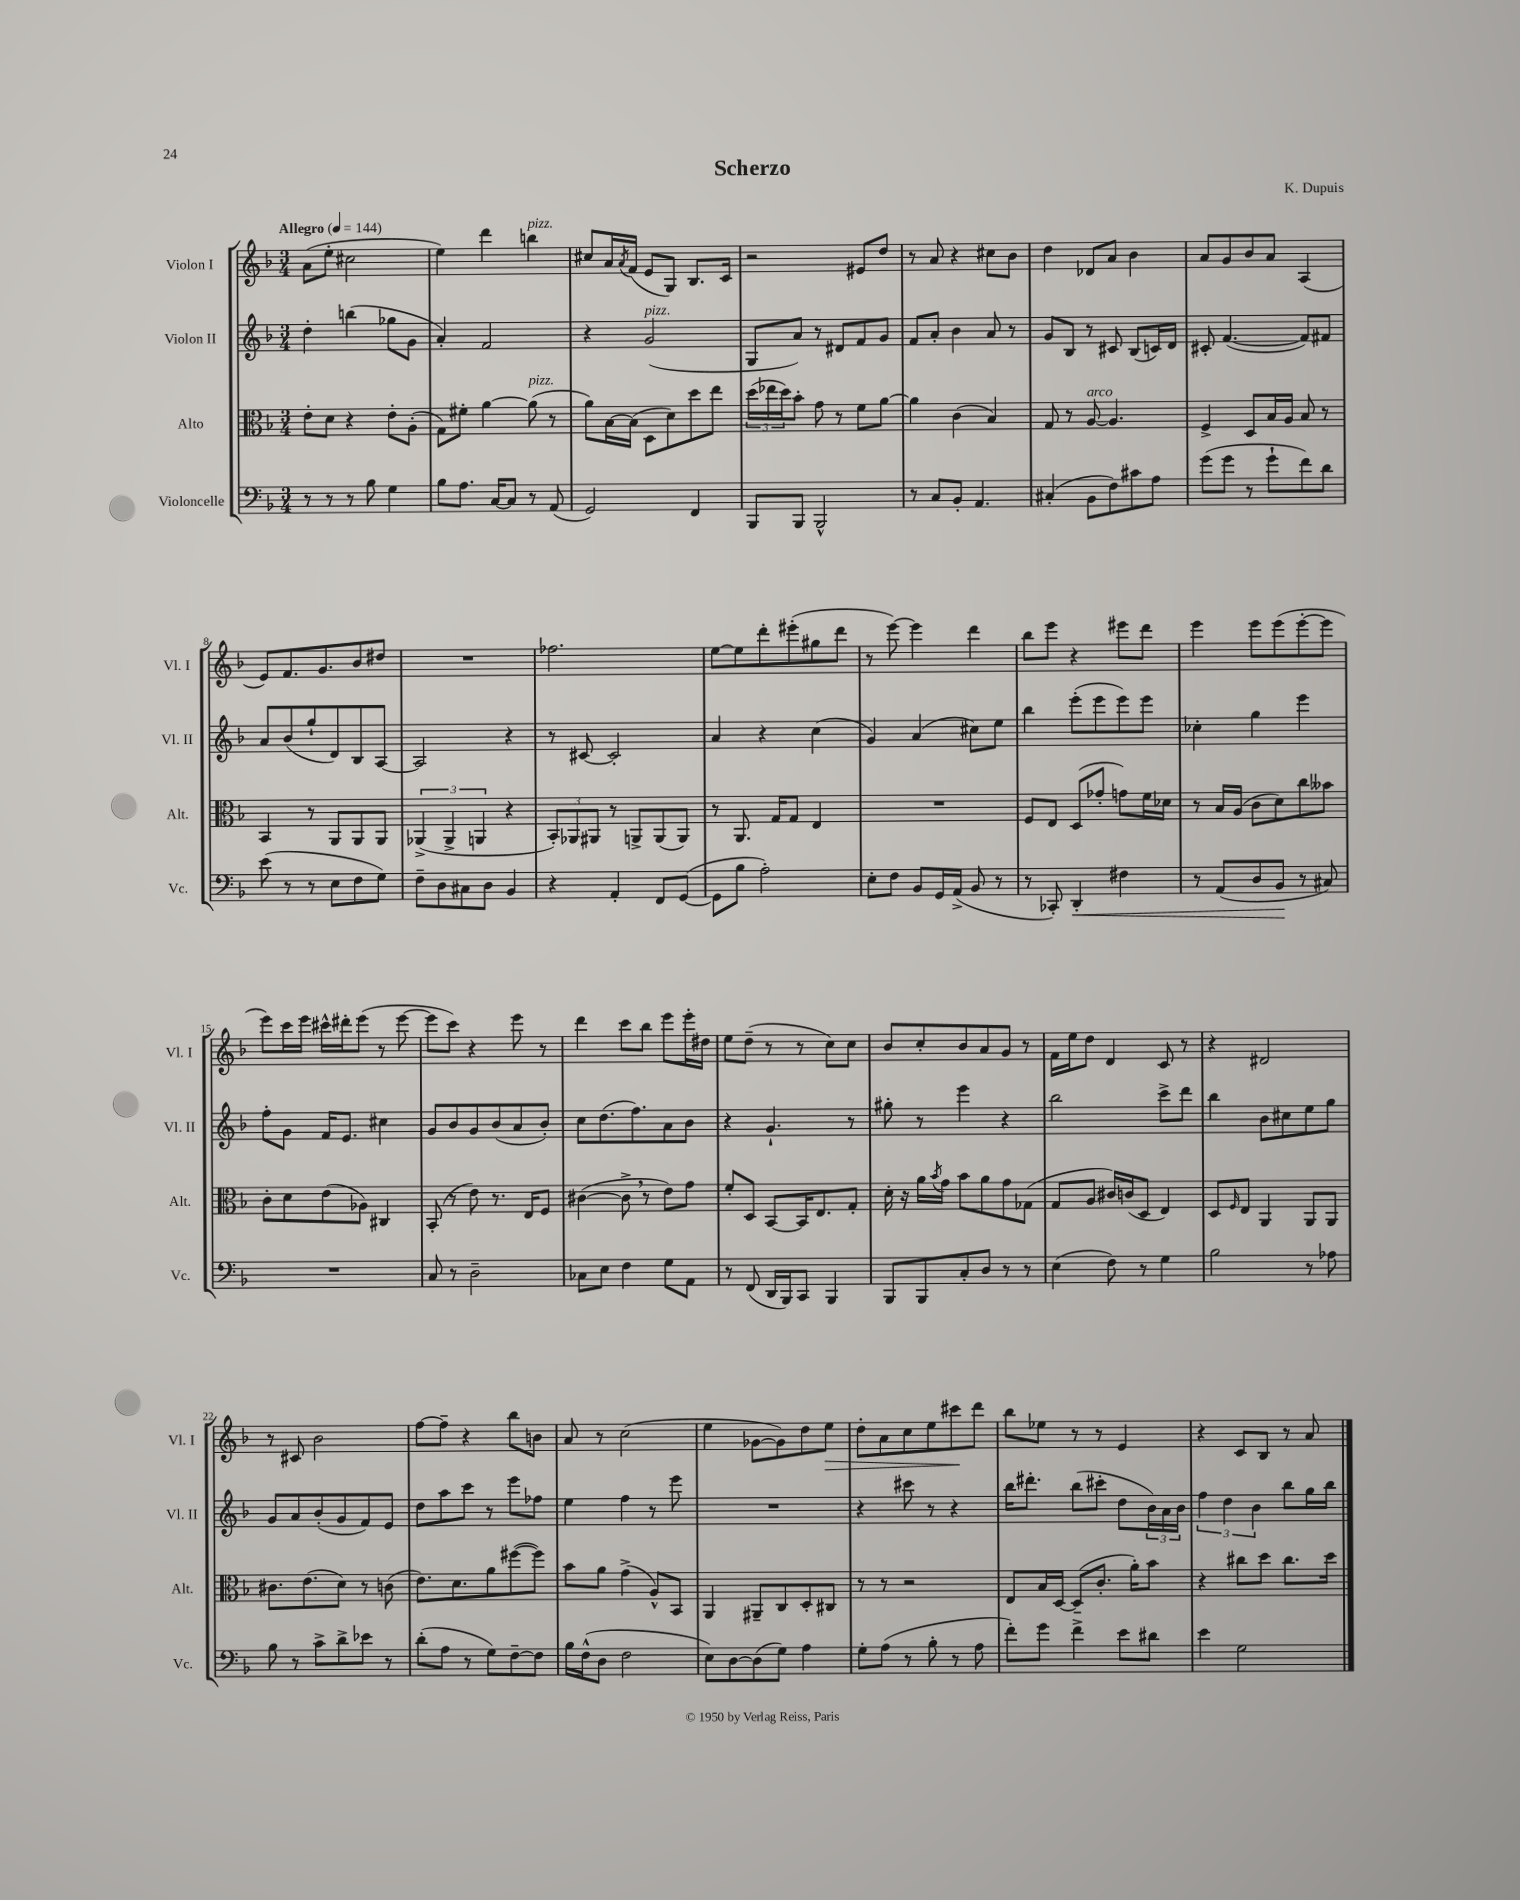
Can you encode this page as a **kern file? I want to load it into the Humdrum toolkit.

**kern	**dynam	**kern	**kern	**kern	**dynam
*part4	*part4	*part3	*part2	*part1	*part1
*staff4	*staff4	*staff3	*staff2	*staff1	*staff1
*I"Violoncelle	*	*I"Alto	*I"Violon II	*I"Violon I	*
*I'Vc.	*	*I'Alt.	*I'Vl. II	*I'Vl. I	*
*clefF4	*	*clefC3	*clefG2	*clefG2	*
*k[b-]	*	*k[b-]	*k[b-]	*k[b-]	*
*M3/4	*	*M3/4	*M3/4	*M3/4	*
*MM144	*	*MM144	*MM144	*MM144	*
=1	=1	=1	=1	=1	=1
!	!	!	!	!LO:TX:a:B:t=Allegro	!
8r	.	8e'\L	4dd'\	(8a\L	.
8r	.	8d\J	.	8ee'\J	.
8r	.	4r	(4bbn\	2cc#X\	.
8B-\	.	.	.	.	.
4G\	.	8e'\L	8gg-X\L	.	.
.	.	(8A'\J	8g\J	.	.
=2	=2	=2	=2	=2	=2
8B-\L	.	8G\L)	4a'/)	4ee\)	.
8.A\J	.	8f#X'\J	.	.	.
.	.	[4a\	2f/	4ddd\	.
[16C/KL	.	.	.	.	.
8C/J]	.	.	.	.	.
!	!	!	!	!LO:TX:a:i:t=pizz.	!
!	!	!LO:TX:a:i:t=pizz.	!	!	!
8r	.	(8a\]	.	4bbn\	.
(8AA/	.	8r	.	.	.
=3	=3	=3	=3	=3	=3
2GG/)	.	8a\L)	4r	8cc#X/L	.
.	.	[16B-\L	.	16a/L	.
.	.	.	.	8qa/	.
.	.	(16B-\JJ]	.	(16f/JJ	.
!	!	!	!LO:TX:a:i:t=pizz.	!	!
.	.	8D\L	(2g/	8e/L	.
.	.	8d\)	.	8G/J)	.
4FF/	.	8dd\	.	8.B-/L	.
.	.	8ee\J	.	.	.
.	.	.	.	16c/Jk	.
=4	=4	=4	=4	=4	=4
8BBB-/L	.	(24dd\LL	8G/L	2r	.
.	.	24ee-X\	.	.	.
.	.	24dd\J)	.	.	.
8BBB-/J	.	8b-'\J	8a/J)	.	.
2BBB-^^/	.	8g\	8r	.	.
.	.	8r	8d#X/L	.	.
.	.	8f\L	8f/	8e#X/L	.
.	.	[8a\J	8g/J	8dd/J	.
=5	=5	=5	=5	=5	=5
8r	.	4a\]	8f/L	8r	.
8C/L	.	.	8a'/J	8a/	.
8BB-'/J	.	(4c\	4b-\	4r	.
4.AA/	.	.	.	.	.
.	.	4B-/)	8a/	8cc#X\L	.
.	.	.	8r	8b-\J	.
=6	=6	=6	=6	=6	=6
(4C#X'/	.	8G/	8g/L	4dd\	.
.	.	8r	8B-/J	.	.
!	!	!LO:TX:a:i:t=arco	!	!	!
8BB-\L	.	[8A/	8r	8d-X/L	.
8F\)	.	4.A/]	8c#X/	8a/J	.
8c#X\	.	.	(8B-/L	4b-\	.
8A\J	.	.	16cn/L)	.	.
.	.	.	16d/JJ	.	.
=7	=7	=7	=7	=7	=7
(8g\L	.	4F^/	8c#X'/	8a/L	.
8g\J	.	.	([4.f/	8g/	.
8r	.	8D/L	.	8b-/	.
8g`\L	.	16B-/L	.	8a/J	.
.	.	16A/JJ	.	.	.
8f\)	.	8B-/	8f/L])	(4A/	.
8d\J	.	8r	8f#X/J	.	.
!!LO:LB:g=z
=8	=8	=8	=8	=8	=8
(8e\	.	4BB-/	8a/L	8e/L)	.
8r	.	.	(8b-/	8.f/	.
8r	.	8r	8gg`/	.	.
.	.	.	.	8.g/	.
8E\L	.	8AA/L	8d/)	.	.
8F\	.	8AA/	8B-/	8b-/	.
8G\J)	.	8AA/J	[8A/J	8dd#X/J	.
=9	=9	=9	=9	=9	=9
8F~\L	.	(6AA-X^/	2A/]	2.r	.
8D\	.	.	.	.	.
.	.	6AA-^/	.	.	.
8C#X\	.	.	.	.	.
.	.	6AAn/	.	.	.
8D\J	.	.	.	.	.
4BB-/	.	4r	4r	.	.
=10	=10	=10	=10	=10	=10
4r	.	12BB-'/L)	8r	2.ff-X\	.
.	.	12AA-X/	.	.	.
.	.	.	[8c#X/	.	.
.	.	12AA#X/J	.	.	.
4AA'/	.	8r	2c#'/]	.	.
.	.	8AAn^/L	.	.	.
8FF/L	.	(8AA/	.	.	.
([8GG/J	.	8AA/J)	.	.	.
=11	=11	=11	=11	=11	=11
8GG\L]	.	8r	4a/	[8ee\L	.
8B-\J	.	8.AA/	.	8ee\]	.
2A'\)	.	.	4r	8ddd'\	.
.	.	16G/KL	.	.	.
.	.	8G/J	.	(8eee#X'\	.
.	.	4E/	(4cc\	8gg#X\	.
.	.	.	.	8ddd\J	.
=12	=12	=12	=12	=12	=12
8E'\L	.	2.r	4g/)	8r	.
8F\J	.	.	.	[8eee\)	.
8BB-/L	.	.	(4a/	4eee\]	.
16GG/L	.	.	.	.	.
(16AA^/JJ	.	.	.	.	.
8BB-/	.	.	8cc#X\L)	4ddd\	.
8r	.	.	8ee\J	.	.
=13	=13	=13	=13	=13	=13
8r	.	8F/L	4bb-\	8bb-\L	.
8CC-X'/)	.	8E/J	.	8eee\J	.
!	!LO:HP:b	!	!	!	!
4DD'/	<	(8D/L	(8eee'\L	4r	.
.	.	8g-X'/J	8eee\	.	.
4F#X\	.	8gn\L)	8eee\)	8eee#X\L	.
.	.	16f\L	8eee\J	8ddd\J	.
.	.	16d-X\JJ	.	.	.
=14	=14	=14	=14	=14	=14
8r	.	8r	4cc-X'\	4eee\	.
(8AA/L	.	16B-/LL	.	.	.
.	.	(16A/JJ	.	.	.
8D/	.	8c\L	4gg\	8eee\L	.
8BB-/J	.	8d\)	.	(8eee\	.
8r	[	8cc\	4eee\	[8eee'\	.
8C#X/)	.	8b--X\J	.	8eee\J]	.
!!LO:LB:g=z
=15	=15	=15	=15	=15	=15
2.r	.	8c'\L	8ff'\L	8eee\L)	.
.	.	8d\	8g\J	16ccc\L	.
.	.	.	.	16eee\JJ	.
.	.	(8e\	16f/KL	16ccc#X^^\LL	.
.	.	.	8.e/J	16ddd#X'\J	.
.	.	8A-X\J)	.	(8eee\J	.
.	.	4C#X/	4cc#X\	8r	.
.	.	.	.	[8eee\	.
=16	=16	=16	=16	=16	=16
8C/	.	(8BB-'/	8g/L	8eee\L]	.
8r	.	8r	8b-/	8ccc\J)	.
2D~\	.	8e\)	8g/	4r	.
.	.	8.r	(8b-/	.	.
.	.	.	8a/	8eee\	.
.	.	16E/KL	.	.	.
.	.	8F/J	8b-'/J)	8r	.
=17	=17	=17	=17	=17	=17
8C-X\L	.	([4c#X\	8cc\L	4ddd\	.
8E\J	.	.	(8.dd\	.	.
4F\	.	8c#^,\]	.	8ccc\L	.
.	.	.	8.ff\)	.	.
.	.	8r	.	8bb-\J	.
8G\L	.	8e\L)	8a\	8eee\L	.
8AA\J	.	8g\J	8b-\J	16eee'\L	.
.	.	.	.	16dd#X\JJ	.
=18	=18	=18	=18	=18	=18
8r	.	8f'/L	4r	8ee\L	.
(8FF/	.	8D/J	.	(8dd~\J	.
16DD/LL	.	[8BB-/L	4.g`/	8r	.
16BBB-/J)	.	.	.	.	.
8CC/J	.	16BB-/K]	.	8r	.
.	.	8.E/	.	.	.
4BBB-/	.	.	.	8cc\L)	.
.	.	8G'/J	8r	8cc\J	.
=19	=19	=19	=19	=19	=19
8BBB-/L	.	16d'\	8gg#X'\	8b-/L	.
.	.	16r	.	.	.
8BBB-/	.	16a\LL	8r	8cc'/	.
.	.	8qb-/	.	.	.
.	.	16g\JJ	.	.	.
8C'/	.	8b-\L	4eee\	8b-/	.
8D/J	.	8a\	.	8a/	.
8r	.	8g\	4r	8g/J	.
8r	.	(8G-X\J	.	8r	.
=20	=20	=20	=20	=20	=20
(4E\	.	8G/L	2bb-\	16f\LL	.
.	.	.	.	16ee\J	.
.	.	8A/J	.	8dd\J	.
8F\)	.	16c#X/LL)	.	4d/	.
.	.	(16cn/J	.	.	.
8r	.	8D/J	.	.	.
4G\	.	4E/)	8ccc^\L	8c/	.
.	.	.	8ddd\J	8r	.
=21	=21	=21	=21	=21	=21
2B-\	.	8D/L	4bb-\	4r	.
.	.	16qqF/	.	.	.
.	.	8E/J	.	.	.
.	.	4AA/	8b-\L	2d#X/	.
.	.	.	8cc#X\	.	.
8r	.	8AA/L	8ee\	.	.
8A-X\	.	8AA/J	8gg\J	.	.
!!LO:LB:g=z
=22	=22	=22	=22	=22	=22
8B-\	.	8.c#X\L	8g/L	8r	.
8r	.	.	8a/	8c#X/	.
.	.	(8.e\	.	.	.
8c^\L	.	.	(8b-'/	2b-\	.
8d^\	.	8d\J)	8g/	.	.
8e-X\J	.	8r	8f/)	.	.
8r	.	(8cn\	8e/J	.	.
=23	=23	=23	=23	=23	=23
(8d'\L	.	8.e\L)	8dd\L	[8ff\L	.
8A\J	.	.	8aa\	8ff~\J]	.
.	.	8.d\	.	.	.
8r	.	.	8ccc\J	4r	.
8G\L)	.	8a\	8r	.	.
[8F~\	.	([8ff#X\	8eee\L	8bb-\L	.
8F\J]	.	8ff#\J])	8ff-X\J	8bn\J	.
=24	=24	=24	=24	=24	=24
16B-\LL	.	8b-\L	4ee\	8a/	.
(16F^^\J	.	.	.	.	.
8D\J	.	8a\J	.	8r	.
2F\	.	(4g^\	4ff\	(2cc\	.
.	.	8A^^/L)	8r	.	.
.	.	8BB-/J	8eee\	.	.
=25	=25	=25	=25	=25	=25
8E\L)	.	4AA/	2.r	4ee\	.
[8D\	.	.	.	.	.
(8D\]	.	8AA#X~/L	.	[8g-X\L	.
8G\J)	.	8C/	.	8g-\])	.
4A\	.	8D'/	.	8dd\	.
!	!	!	!	!	!LO:HP:b
.	.	8C#X/J	.	8ee\J	>
=26	=26	=26	=26	=26	=26
8G'\L	.	8r	4r	8dd'\L	.
(8A\J	.	8r	.	8a\	.
8r	.	2r	8ccc#X\	8cc\	.
8B-'\	.	.	8r	8ee\	.
8r	.	.	4r	8ccc#X\	.
8A\	.	.	.	8ddd\J	]
=27	=27	=27	=27	=27	=27
8f'\L)	.	8E/L	16bb-\KL	8bb-\L	.
.	.	.	8.ddd#X'\J	.	.
8g\J	.	16B-/L	.	8ee-X\J	.
.	.	[16D/JJ	.	.	.
4f^\	.	(8D~/L]	(8bb-\L	8r	.
.	.	8.c'/J	8ccc#X'\J	8r	.
8e\L	.	.	8dd\L	4e/	.
.	.	16a'\KL)	.	.	.
8d#X\J	.	8b-\J	24b-\L)	.	.
.	.	.	24a\	.	.
.	.	.	24b-\JJ	.	.
=28	=28	=28	=28	=28	=28
4e\	.	4r	6ff\	4r	.
.	.	.	6dd\	.	.
2G\	.	8cc#X\L	.	8c/L	.
.	.	.	6b-\	.	.
.	.	8dd\J	.	8B-/J	.
.	.	8.cc#\L	8bb-\L	8r	.
.	.	.	16gg\L	8a/	.
.	.	16dd\Jk	16bb-\JJ	.	.
==	==	==	==	==	==
*-	*-	*-	*-	*-	*-
